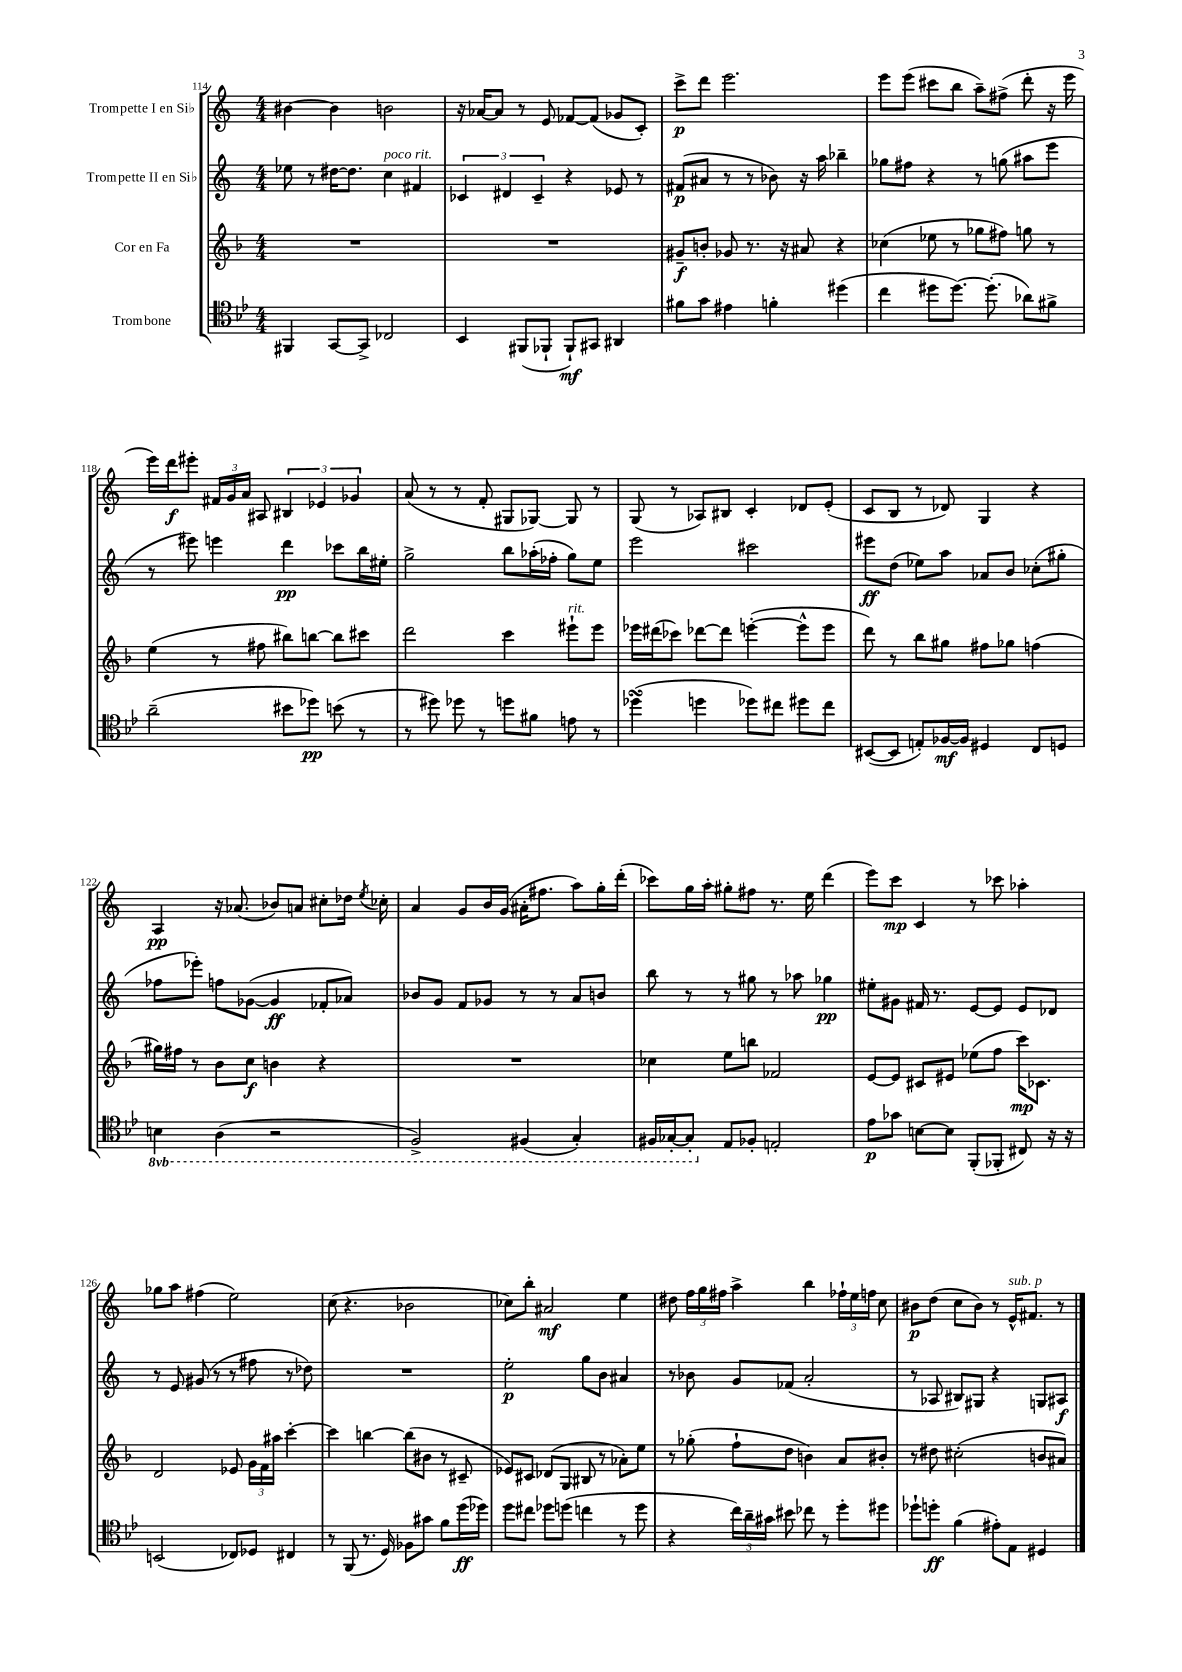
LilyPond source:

<<
\new StaffGroup <<
\new Staff = "s0" \with { instrumentName = "Trompette I en Sib" } {
    \clef treble \key c \major \numericTimeSignature \time 4/4
    \autoBeamOff bis'4~ bis'4 b'2 |
    r16 aes'16[~ aes'8] r8 e'8 fes'8[~ fes'8]( ges'8[ c'8]-.) |
    c'''8[->\p d'''8] e'''2. |
    e'''8[ e'''8]( cis'''8[ b''8] a''8[--) fis''8]->( d'''8-. r16 e'''16 |
    e'''16[) d'''16\f eis'''8]-. \tuplet 3/2 { fis'16[ g'16 a'16] } ais8 \tuplet 3/2 { bis4 ees'4 ges'4 } |
    a'8( r8 r8 f'8-. gis8[ ges8]~) ges8 r8 |
    g8( r8 aes8[) bis8] c'4-. des'8[ e'8]-.( |
    c'8[ b8] r8 des'8) g4 r4 |
    a4\pp r16 aes'8.( bes'8[) a'8] cis''8[-. des''16] \acciaccatura { e''8 } ces''16-. |
    a'4 g'8[ b'16 g'16]( ais'16[-. fis''8.] a''8[) g''16-. d'''16]-.( |
    ces'''8[) g''16 a''16]-. gis''8[-. fis''8] r8. e''16 d'''4( |
    e'''8[) c'''8]\mp c'4 r8 ces'''8 aes''4-. |
    ges''8[ a''8] fis''4( e''2) |
    c''8( r4. bes'2 |
    ces''8[) b''8]-. ais'2\mf e''4 |
    dis''8 \tuplet 3/2 { f''16[ g''16 fis''16] } a''4-> b''4 \tuplet 3/2 { fes''16[-! e''16 f''16] } c''8 |
    bis'8[\p d''8]( c''8[ bis'8]) r8 e'16[-^^\markup { \italic "sub. p" } fis'8.] r8 \bar "|." |
}
\new Staff = "s1" \with { instrumentName = "Trompette II en Sib" } {
    \clef treble \key c \major \numericTimeSignature \time 4/4
    \autoBeamOff ees''8 r8 dis''16[~ dis''8.] c''4^\markup { \italic "poco rit." } fis'4 |
    \tuplet 3/2 { ces'4 dis'4 ces'4-- } r4 ees'8 r8 |
    fis'8[\p( ais'8] r8 r8 bes'8) r16 a''16 bes''4-- |
    ges''8[ fis''8] r4 r8 g''8( ais''8[ e'''8] |
    r8 eis'''8) e'''4 d'''4\pp ces'''8[ b''16 eis''16]-. |
    g''2-> b''8[ aes''16-.( fes''16]-. g''8[) e''8] |
    e'''2 cis'''2 |
    eis'''8[\ff d''8]( ees''8[) a''8] aes'8[ b'8] ces''8[-.( gis''8]-. |
    fes''8[ ees'''8]-.) f''8[ ges'8]~( ges'4\ff fes'8[-. aes'8]) |
    bes'8[ g'8] f'8[ ges'8] r8 r8 a'8[ b'8] |
    b''8 r8 r8 gis''8 r8 aes''8 ges''4\pp |
    eis''8[-. gis'8] fis'16 r8. e'8[~ e'8] e'8[ des'8] |
    r8 e'8 gis'8( r8 r8 fis''8 r8 des''8) |
    R1 |
    e''2-.\p g''8[ b'8] ais'4 |
    r8 bes'8 g'8[ fes'8]( a'2-. |
    r8 aes8 bis8[) gis8] r4 g8[ ais8]\f \bar "|." |
}
\new Staff = "s2" \with { instrumentName = "Cor en Fa" } {
    \clef treble \key f \major \numericTimeSignature \time 4/4
    \autoBeamOff R1 |
    R1 |
    gis'8[--\f b'8]-. ges'8 r8. r16 ais'8 r4 |
    ces''4( ees''8 r8 ges''8[ fis''8]) g''8 r8 |
    e''4( r8 fis''8 bis''8[) b''8]~ b''8[ cis'''8] |
    d'''2 c'''4 eis'''8[-!^\markup { \italic "rit." } eis'''8] |
    ees'''16[ dis'''16( ces'''8]) des'''8[~ des'''8] e'''4~-.( e'''8[-^ e'''8] |
    d'''8) r8 bes''8[ gis''8] fis''8[ ges''8] f''4( |
    gis''16[) fis''16] r8 bes'8[ c''8]\f b'4 r4 |
    R1 |
    ces''4 e''8[ b''8] fes'2 |
    e'8[~ e'8] cis'8[ eis'8] ees''8[( f''8] c'''16[\mp) ces'8.] |
    d'2 ees'8 \tuplet 3/2 { g'16[ f'16 ais''16] } c'''4~-. |
    c'''4 b''4~ b''8[( bis'8] r8 cis'8-- |
    ees'8[) cis'8] des'8[( g8] bis8 r8 aes'8[-.) e''8] |
    r8 ges''8-.( f''8[-! d''8] b'4) a'8[ bis'8]-. |
    r8 dis''8 cis''2-.( b'8[ ais'8]) \bar "|." |
}
\new Staff = "s3" \with { instrumentName = "Trombone" } {
    \clef tenor \key bes \major \numericTimeSignature \time 4/4 \set Staff.ottavationMarkups = #ottavation-simple-ordinals
    \autoBeamOff fis,4 g,8[~ g,8]-> ces2 |
    bes,4 fis,8[( fes,8]-! fes,8[-!\mf) gis,8] ais,4 |
    fis'8[ g'8] eis'4 f'4-. dis''4( |
    c''4 dis''8[ dis''8.]~) dis''8.-.( aes'8[) fis'8]-> |
    a'2--( bis'8[ des''8]\pp) b'8( r8 |
    r8 dis''8) des''8 r8 d''8[ fis'8] e'8 r8 |
    des''4\turn( d''4 des''8[) cis''8] dis''8[ cis''8] |
    bis,8[~( bis,8] e8[-.) fes16~\mf fes16] dis4 c8[ d8] |
    \ottava #-1 b,4 a,4( r2 |
    f,2->) fis,4( g,4-.) |
    fis,16[ ges,16~-. ges,8]-. \ottava #0 ees8[ fes8]-. e2-. |
    ees'8[\p ges'8] b8[~ b8] f,8[-.( fes,8]-. cis8) r16 r16 |
    b,2( ces8[) des8] cis4 |
    r8 f,8( r8. d16) fes8[ gis'8] f'8[ d''16\ff( des''16]) |
    d''8[ cis''8] des''8[ d''8]( c''4 r8 d''8 |
    r4 \tuplet 3/2 { c''16[) a'16-- gis'16] } bis'8 ces''8 r8 d''8[-. dis''8] |
    des''8[-! d''8]-.\ff f'4( eis'8[-.) ees8] dis4 \bar "|." |
}
>>
>>
\layout { \context { \Score currentBarNumber = #114 } }
